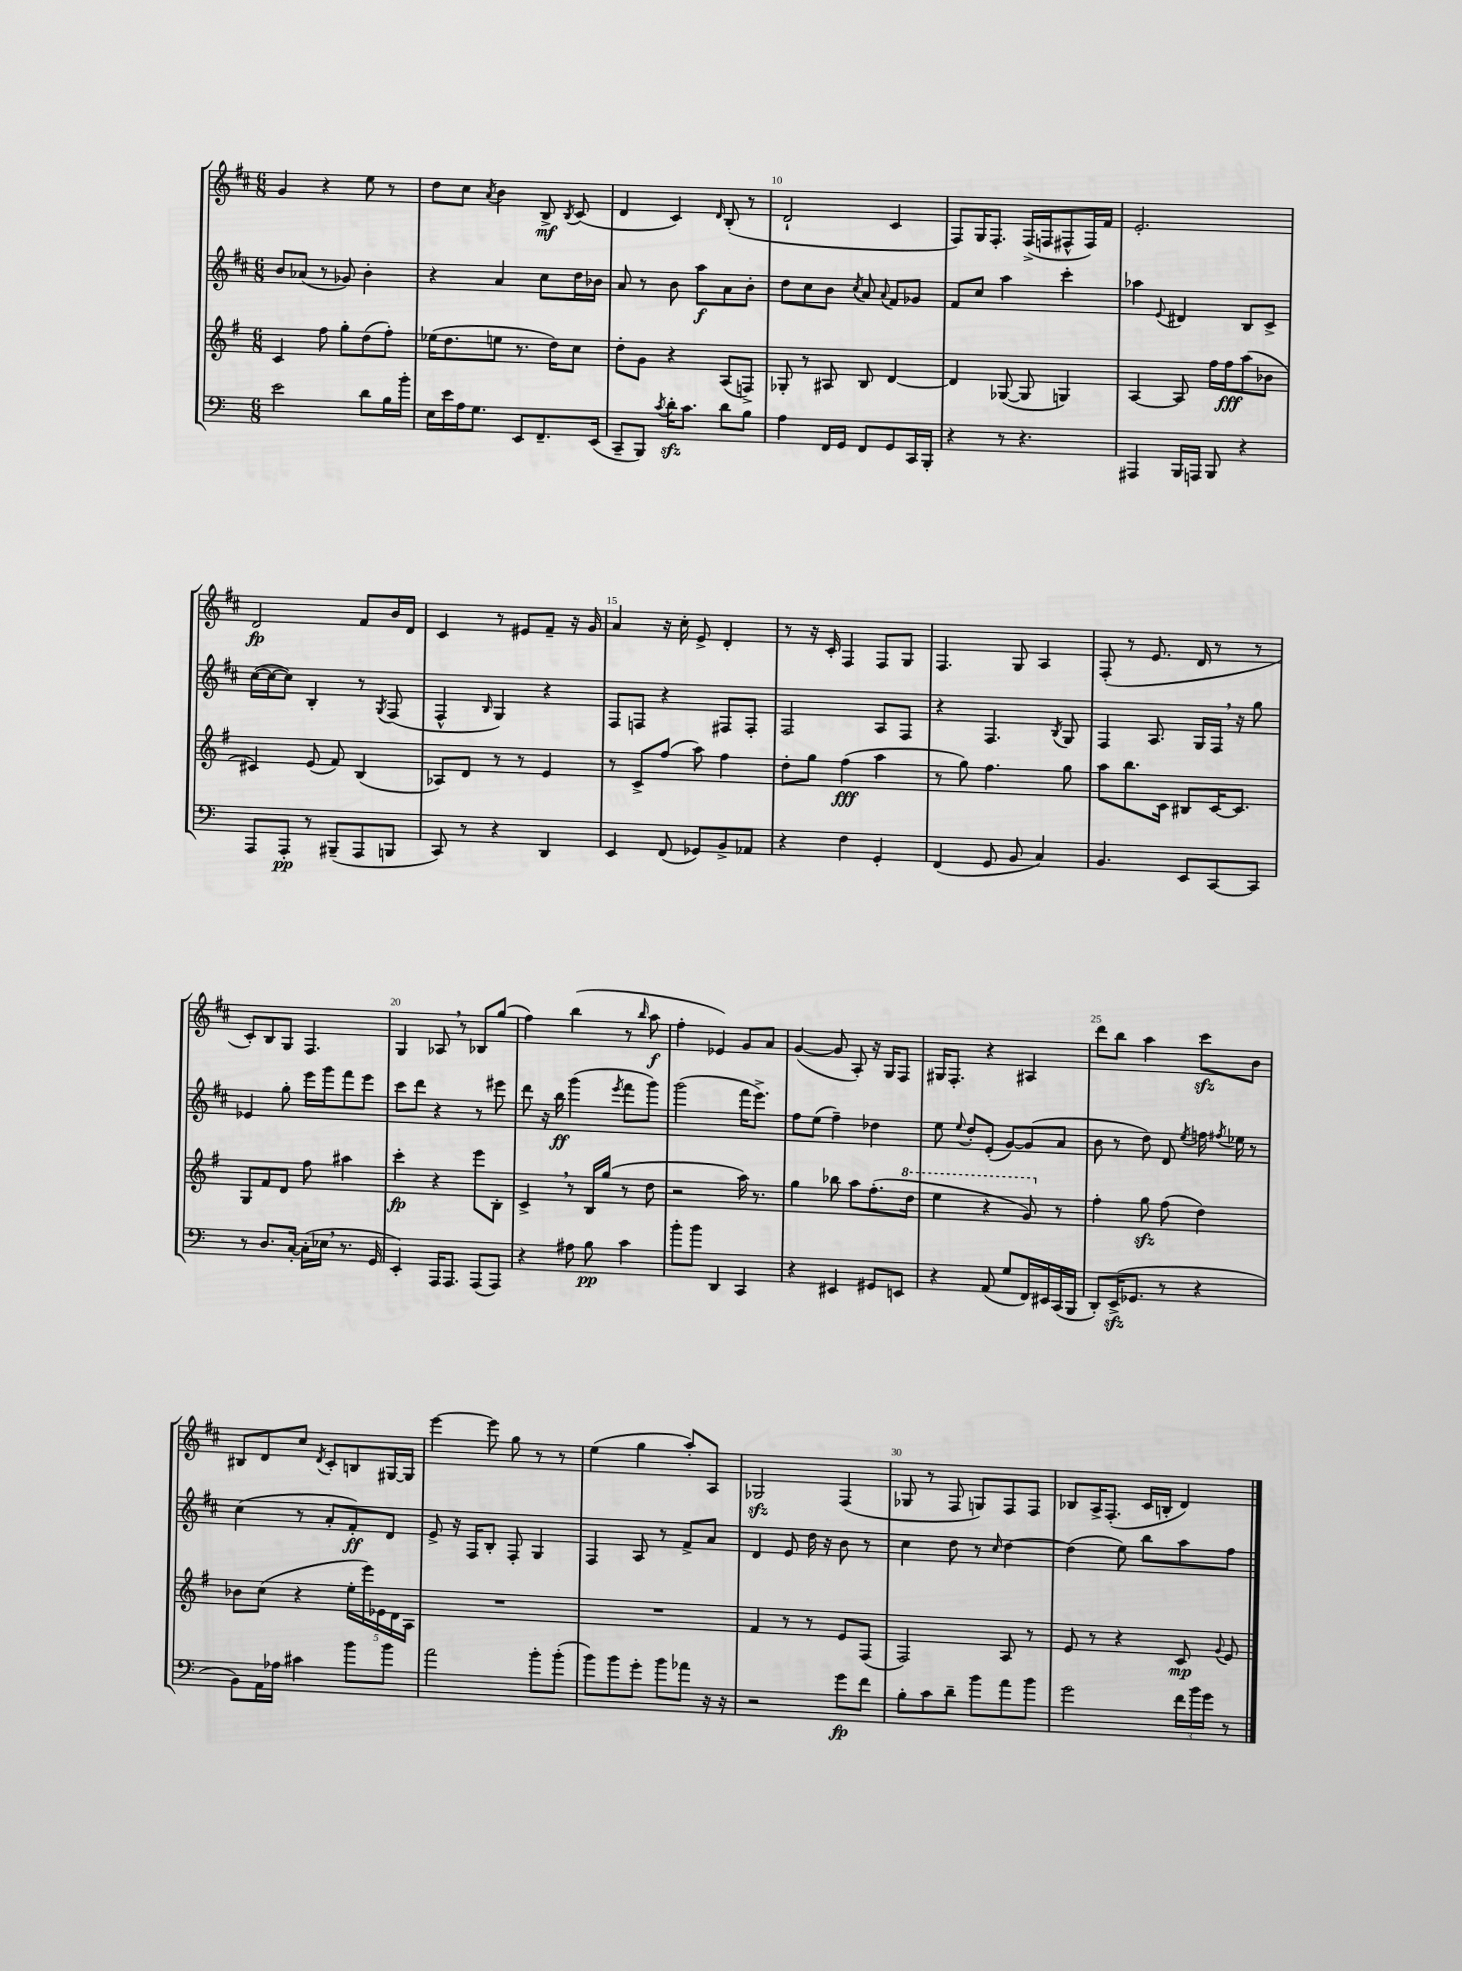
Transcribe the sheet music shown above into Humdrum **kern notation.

**kern	**kern	**kern	**kern
*staff4	*staff3	*staff2	*staff1
*clefF4	*clefG2	*clefG2	*clefG2
*k[]	*k[f#]	*k[f#c#]	*k[f#c#]
*M6/8	*M6/8	*M6/8	*M6/8
2e	4c	8b	4g
.	.	(8a-	.
.	8ff#	8r	4r
.	8gg'	8g-)	.
8d	(8dd	4b'	8ee
16B	8ff#')	.	8r
16b'	.	.	.
=	=	=	=
16E	(16ee-	4r	8dd
16e	8.dd	.	.
16A	.	.	8cc#
8.G	.	.	.
.	.	.	8qa
.	8ee	4a	4b
8EE	8.r	.	.
8.FF~	.	8cc#	8B^
.	16dd)	.	.
.	.	.	8qB
.	8cc	16dd	(8c#
(16EE	.	16b-	.
=	=	=	=
8CC~	8dd'	8a	4d
8BBB)	8g	8r	.
8qc	.	.	.
16d'	4r	8b	4c#)
8.c	.	.	.
.	.	8aa	.
.	.	.	16qqd
8d	(8A	8a	(8B'
8B	8F^)	8b'	8r
=	=	=	=
4A	8G-'	8dd	2d`
.	8r	8cc#	.
16FF	8A#	8b	.
16GG	.	.	.
.	.	8qcc#	.
8FF	8B	8a	.
.	.	8qqa	.
8GG	[4d	8f#	4c#
16CC	.	8g-	.
16BBB'	.	.	.
=	=	=	=
4r	4d]	8f#	8F#)
.	.	8cc#	16G
.	.	.	8.F#'
8r	([8G-	4aa	.
4.r	8G-]	.	(16F#^
.	.	.	16F
.	4G)	4ccc#'	8F#^^
.	.	.	16F#)
.	.	.	16f#
=	=	=	=
4AAA#	[4A	4aa-	2.e'
.	.	8qqe	.
16BBB	8A]	4d#	.
16AAA	.	.	.
8BBB	16ff#	.	.
.	16ff#	.	.
4r	(8aa	8B	.
.	8b-	8c#^	.
=	=	=	=
8AAA	4c#)	([16cc#	2d
.	.	16cc#_	.
8AAA'	.	8cc#])	.
8r	(8e	4B'	.
(8BBB#~	8f#)	.	.
8AAA	(4B	8r	8f#
.	.	8qG	.
8BBB	.	(8F#	16b
.	.	.	16d
=	=	=	=
8CC)	8A-)	4F#^^	4c#
8r	8d	.	.
.	.	16qqB	.
4r	8r	4G)	8r
.	8r	.	8e#
4DD	4e	4r	8f#~
.	.	.	16r
.	.	.	16g
=	=	=	=
4EE	8r	8F#	4a
.	8c^	8F	.
(8FF	(8ff#	4r	16r
.	.	.	16cc#'
8GG-)	8aa)	.	8e^
8BB^	4ff#	8F#	4d'
8AA-	.	8F#'	.
=	=	=	=
4r	8dd'	2F#	8r
.	8gg	.	16r
.	.	.	16c#'
4F	(4ff#	.	4F#
4GG'	4aa	8A	8F#
.	.	8F#	8G
=	=	=	=
(4FF	8r	4r	4.F#
.	8gg)	.	.
8GG	4.ff#	4.F#	.
8BB	.	.	8G
4C)	.	.	4A
.	.	8qB	.
.	8gg	8G	.
=	=	=	=
4.BB	8aa	4F#	(8F#'
.	8.bb	.	8r
.	.	8.A	8.e
.	16c	.	.
8EE	8B#	.	.
.	.	16G	16d
[8CC	[16c	16F#	8r
.	8.c]	16r	.
8CC]	.	8gg	8r
=	=	=	=
8r	8G	4e-	8c#')
8.D	8f#	.	8B
.	8d	8gg'	8G
[16C'	.	.	.
(16C']	8ff#	16eee	4.F#
16E-	.	16ggg	.
8.r	4aa#	8fff#	.
.	.	8eee	.
16GG	.	.	.
=	=	=	=
4EE')	4ccc'	8ccc#	4G
.	.	8ddd	.
16AAA	4r	4r	8A-
8.AAA	.	.	.
.	.	.	8r
(8AAA	8eee	8r	8B-
8AAA)	8B'	8eee#	(8gg
=	=	=	=
4r	4c^	8ddd	4ff#)
.	.	16r	.
.	.	16bb	.
8A#	8r	(4ggg	(4bb
8B	16B	.	.
.	(16gg	.	.
.	.	8qeee	.
4c	8r	8fff#	8r
.	.	.	16qqbb
.	8dd	8ggg)	8aa
=	=	=	=
8b'	2r	(2ggg	4ff#'
8b	.	.	.
4DD	.	.	4e-)
4CC	16aa)	16fff#	8g
.	8.r	8.eee^)	.
.	.	.	8a
=	=	=	=
4r	4gg	8ff#	([4g
.	.	(8ee	.
4EE#	8bb-	4ff#~)	8g]
.	8aa	.	8A')
8GG#	(8.ff#'	4dd-	16r
.	.	.	16G
8EE	.	.	8F#
.	16ddd	.	.
=	=	=	=
4r	4eee	8ee	16G#
.	.	.	8.F#'
.	.	8qqee	.
.	.	8dd'	.
(8AA	4r	(8e'	4r
8G	.	[8g)	.
16FF)	8gg)	(8g]	4A#
16EE#	.	.	.
(16CC	8r	8a	.
16BBB	.	.	.
=	=	=	=
8DD')	4ff#'	8b	8ddd
(16EE^	.	8r	8bb
8.GG-	.	.	.
.	8gg	8dd)	4aa
8r	(8ff#	8d	.
.	.	8qee	.
4r	4dd)	16ff	8ccc#
.	.	8qff#	.
.	.	16ee-	.
.	.	8r	8b
=	=	=	=
8BB)	8b-	(4cc#	8B#
16AA	(8cc	.	8d
16A-	.	.	.
4c#	4r	8r	8cc#
.	.	.	8qd
.	.	8a'	8c#'
8b	20ee'	8f#')	8B
.	20eee)	.	.
.	20e-	.	.
8b	.	8d	[16G#
.	20d	.	.
.	.	.	16G#]
.	20A	.	.
=	=	=	=
2a	2.r	8e^	[4eee
.	.	16r	.
.	.	16F#	.
.	.	8B'	8eee]
.	.	8F#'	8gg
8b'	.	4G	8r
(8b'	.	.	8r
=	=	=	=
8b)	2.r	4F#	(4ee
8b	.	.	.
8g'	.	8A	4gg
8b	.	8r	.
8a-	.	8f#^	8aa')
16r	.	8a	8A
16r	.	.	.
=	=	=	=
2r	4f#	4d	2G-
.	8r	8e	.
.	8r	16dd	.
.	.	16r	.
8g	8e	8b	(4F#
8f	(8F#	8r	.
=	=	=	=
8B'	2F#)	4cc#	8G-
8c	.	.	8r
8d~	.	8dd	8F#
8b	.	8r	8G)
.	.	16qqcc#	.
8a	8A	[4dd	8F#
8b	8r	.	8F#
=	=	=	=
2g	8e	(4dd]	8B-
.	8r	.	16A^
.	.	.	(8.F#'
.	4r	8ee)	.
.	.	8bb	16c#
.	.	.	16B'
24f	8c	8aa	4d)
24b	.	.	.
24g	.	.	.
.	8qqg	.	.
8r	8e	8ff#	.
==	==	==	==
*-	*-	*-	*-
